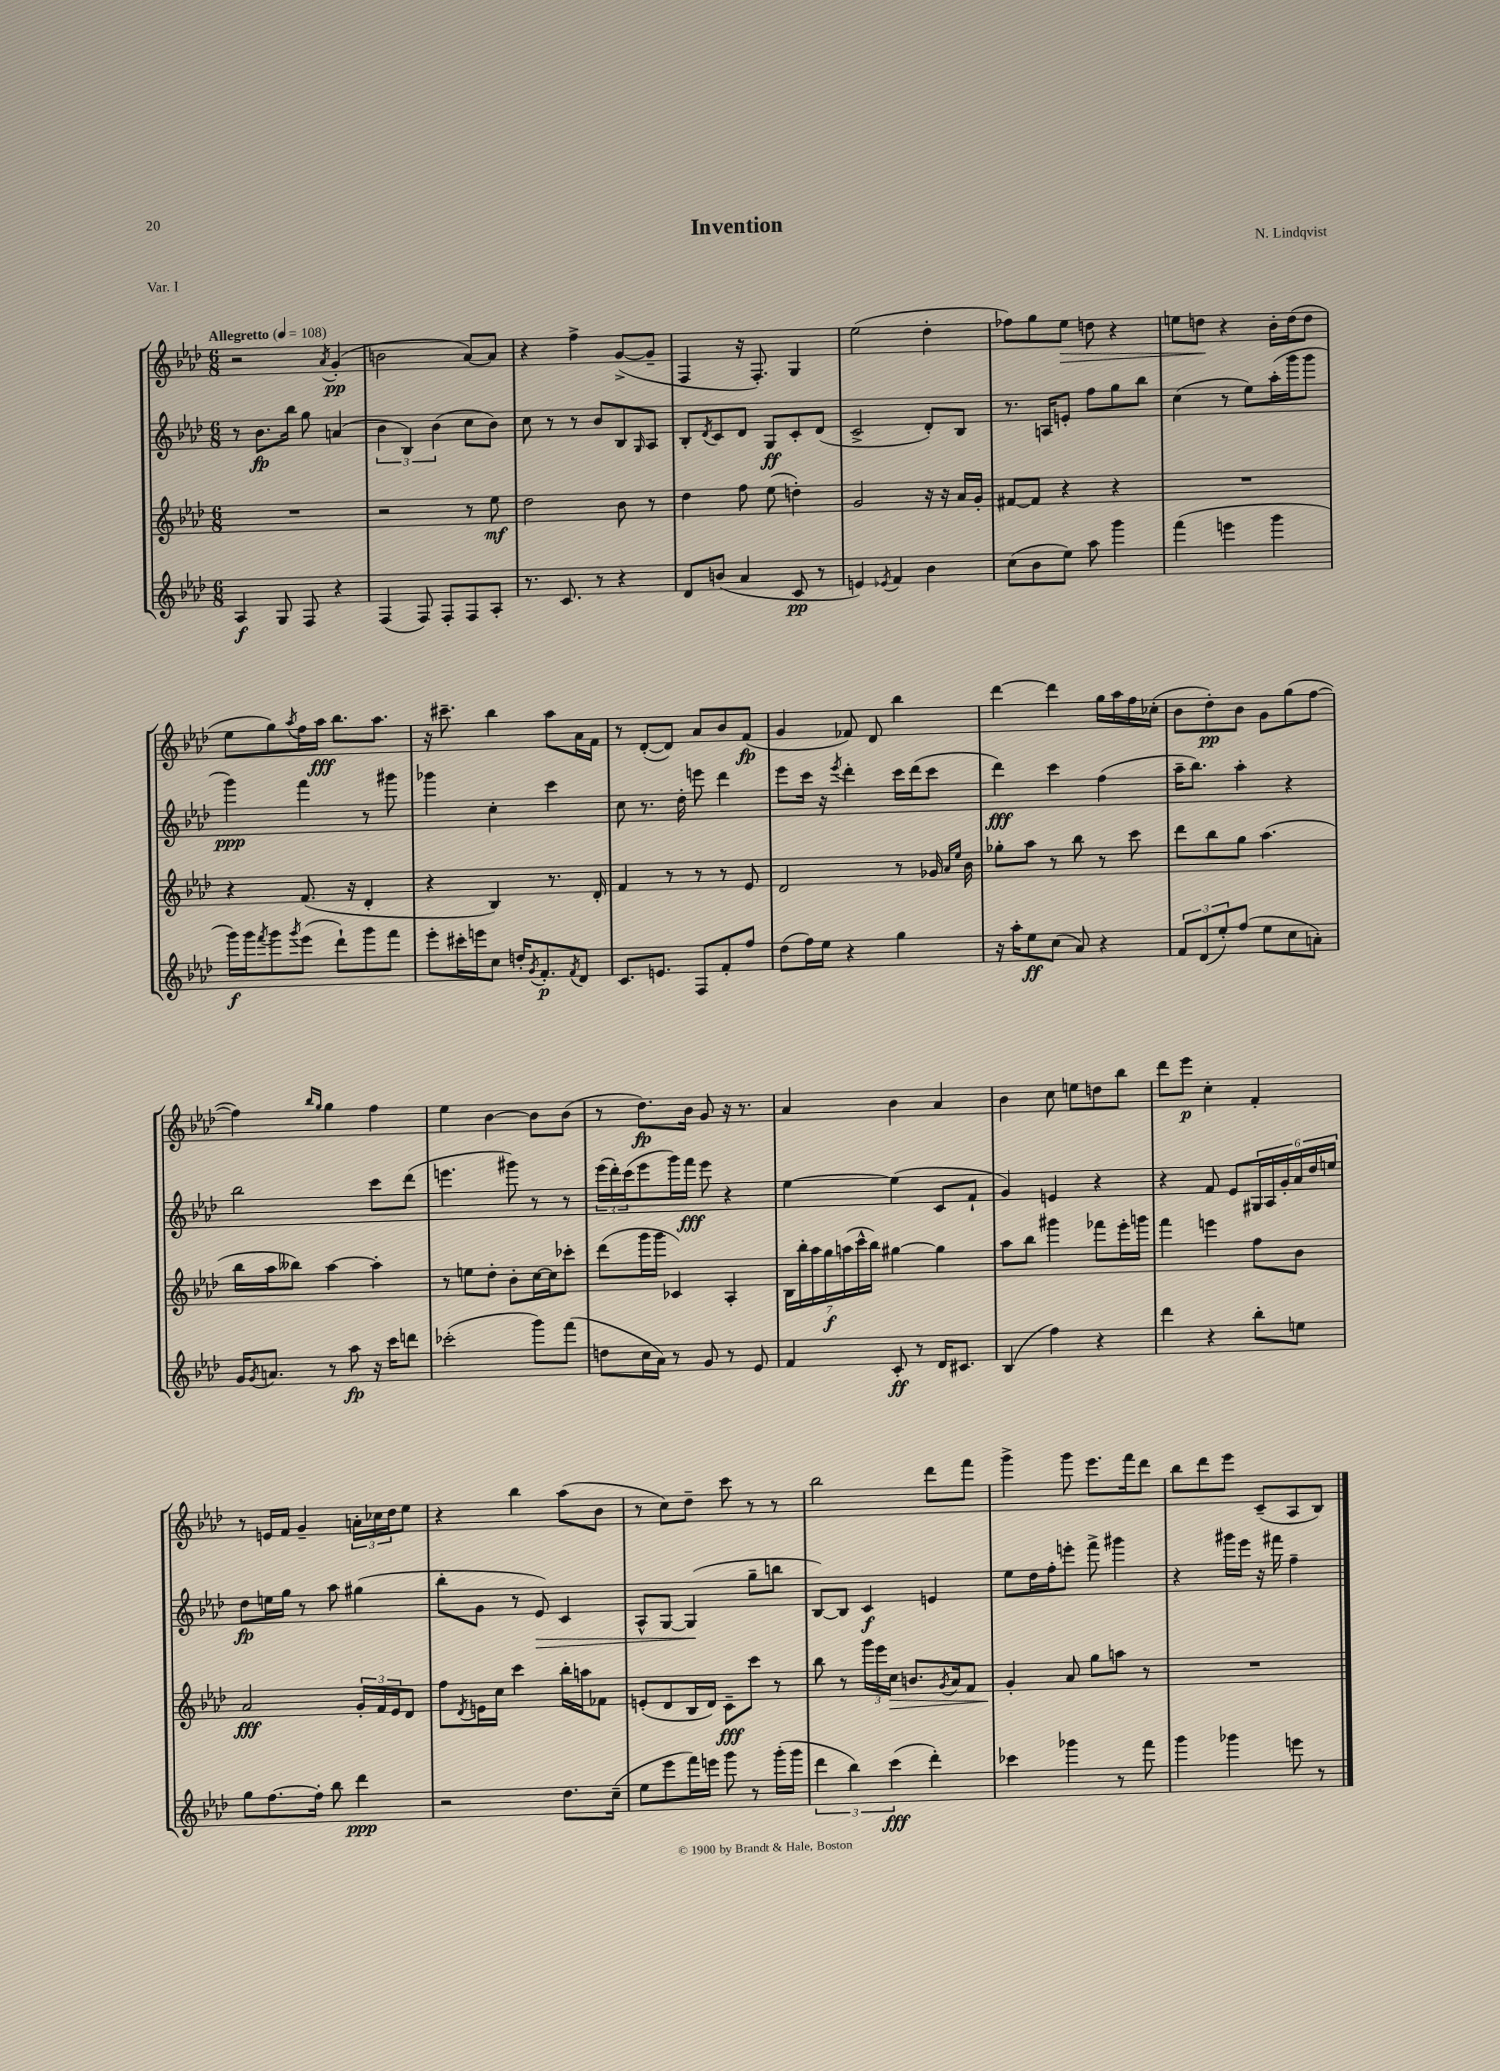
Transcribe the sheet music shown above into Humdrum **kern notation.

**kern	**dynam	**kern	**dynam	**kern	**dynam	**kern	**dynam
*part4	*part4	*part3	*part3	*part2	*part2	*part1	*part1
*staff4	*staff4	*staff3	*staff3	*staff2	*staff2	*staff1	*staff1
*clefG2	*	*clefG2	*	*clefG2	*	*clefG2	*
*k[b-e-a-d-]	*	*k[b-e-a-d-]	*	*k[b-e-a-d-]	*	*k[b-e-a-d-]	*
*M6/8	*	*M6/8	*	*M6/8	*	*M6/8	*
*MM108	*	*MM108	*	*MM108	*	*MM108	*
=1	=1	=1	=1	=1	=1	=1	=1
!	!	!	!	!	!	!LO:TX:a:B:t=Allegretto	!
4A-/	f	2.r	.	8r	.	2r	.
.	.	.	.	8.b-\L	fp	.	.
8G/	.	.	.	.	.	.	.
.	.	.	.	16bb-\Jk	.	.	.
8F/	.	.	.	8gg\	.	.	.
.	.	.	.	.	.	8qa-/	.
4r	.	.	.	(4an/	.	(4g'/	pp
=2	=2	=2	=2	=2	=2	=2	=2
(4F/	.	2r	.	6b-\	.	2bn\	.
.	.	.	.	6B-/)	.	.	.
8F/)	.	.	.	.	.	.	.
.	.	.	.	(6b-\	.	.	.
8F'/L	.	.	.	.	.	.	.
8F/	.	8r	.	8cc\L	.	[8a-/L)	.
8A-'/J	.	8ee-\	mf	8b-\J)	.	8a-/J]	.
=3	=3	=3	=3	=3	=3	=3	=3
8.r	.	2dd-\	.	8cc\	.	4r	.
.	.	.	.	8r	.	.	.
8.c/	.	.	.	.	.	.	.
.	.	.	.	8r	.	4ff^\	.
8r	.	.	.	8b-/L	.	.	.
4r	.	8b-\	.	8B-/	.	([8g^/L	.
.	.	.	.	16qqG/	.	.	.
.	.	8r	.	8A-/J	.	8g~/J]	.
=4	=4	=4	=4	=4	=4	=4	=4
8d-/L	.	4dd-\	.	8B-'/L	.	4F/	.
.	.	.	.	8qd-/	.	.	.
(8bn/J	.	.	.	8c/	.	.	.
4a-/	.	8ff\	.	8d-/J	.	16r	.
.	.	.	.	.	.	8.F'/)	.
.	.	(8ee-\	.	8G/L	ff	.	.
8c/	pp	4ddn'\)	.	8c'/	.	4G/	.
8r	.	.	.	(8d-/J	.	.	.
=5	=5	=5	=5	=5	=5	=5	=5
4en/)	.	2g/	.	2c^/	.	(2ee-\	.
8qe-X/	.	.	.	.	.	.	.
4f/	.	.	.	.	.	.	.
4b-\	.	16r	.	8d-'/L)	.	4dd-'\	.
.	.	16r	.	.	.	.	.
.	.	16a-/LL	.	8B-/J	.	.	.
.	.	16g'/JJ	.	.	.	.	.
=6	=6	=6	=6	=6	=6	=6	=6
(8cc\L	.	[8f#X/L	.	8.r	.	8ff-X\L)	.
8b-\	.	8f#/J]	.	.	.	8gg\	.
.	.	.	.	16An/KL	.	.	.
!	!	!	!	!	!	!	!LO:HP:b
8ee-\J)	.	4r	.	8en'/J	.	8ee-\J	>
8aa-\	.	.	.	8ff\L	.	8ddn\	.
4ggg\	.	4r	.	8gg\	.	4r	.
.	.	.	.	8bb-\J	.	.	.
=7	=7	=7	=7	=7	=7	=7	=7
(4fff\	.	2.r	.	(4cc\	.	8een\L	.
.	.	.	.	.	.	8ddn\J	.
4eeen\	.	.	.	8r	.	4r	]
.	.	.	.	8ee-\L)	.	.	.
4ggg\	.	.	.	(16aa-'\L	.	16b-'\LL	.
.	.	.	.	16ggg\J	.	(16dd\J	.
.	.	.	.	8ggg\J	.	8dd\J	.
!!LO:LB:g=z
=8	=8	=8	=8	=8	=8	=8	=8
16ggg\LL)	f	4r	.	4ggg\)	ppp	8ee-\L	.
16ggg\J	.	.	.	.	.	.	.
8qfff/	.	.	.	.	.	.	.
8ggg\	.	.	.	.	.	8gg\)	.
8qggg/	.	.	.	.	.	8qaa-/	.
(8eee-\J	.	(8.f/	.	4fff\	.	16ff\L	.
.	.	.	.	.	.	16aa-\JJ	fff
8ddd-`\L)	.	.	.	.	.	8.bb-\L	.
.	.	16r	.	.	.	.	.
8ggg\	.	4d-'/	.	8r	.	.	.
.	.	.	.	.	.	8.aa-\J	.
8fff\J	.	.	.	8ggg#X\	.	.	.
=9	=9	=9	=9	=9	=9	=9	=9
8eee-'\L	.	4r	.	4ggg-X\	.	16r	.
.	.	.	.	.	.	8.ccc#X~\	.
16ccc#X'\L	.	.	.	.	.	.	.
16eeen\J	.	.	.	.	.	.	.
8cc\J	.	4B-/)	.	4cc'\	.	4bb-\	.
16ddn'/KL	.	.	.	.	.	.	.
8qg/	.	.	.	.	.	.	.
8.f'/	p	.	.	.	.	.	.
.	.	8.r	.	4ccc\	.	8aa-\L	.
8qf/	.	.	.	.	.	.	.
8d-/J	.	.	.	.	.	16a-\L	.
.	.	16d-'/	.	.	.	16f\JJ	.
=10	=10	=10	=10	=10	=10	=10	=10
8.c/L	.	4f/	.	8cc\	.	8r	.
.	.	.	.	8.r	.	([8d-'/L	.
8.en/J	.	.	.	.	.	.	.
.	.	8r	.	.	.	8d-/J])	.
.	.	.	.	16dd-'\	.	.	.
8F/L	.	8r	.	8eeen\	.	8a-/L	.
8f'/	.	8r	.	4ddd-\	.	8b-/	.
8ff/J	.	8e-/	.	.	.	(8f/J	fp
=11	=11	=11	=11	=11	=11	=11	=11
(8dd-\L	.	2d-/	.	8eee-\L	.	4g/	.
16ff\L)	.	.	.	16ccc\Jk	.	.	.
16ee-\JJ	.	.	.	16r	.	.	.
.	.	.	.	8qeee-/	.	.	.
4r	.	.	.	4ddd-'\	.	8f-X/)	.
.	.	.	.	.	.	8d-/	.
4gg\	.	8r	.	16ccc\LL	.	4bb-\	.
.	.	.	.	(16ddd-\J	.	.	.
.	.	16g-X/	.	8ccc\J	.	.	.
.	.	16qqa-/LL	.	.	.	.	.
.	.	16qqee-/JJ	.	.	.	.	.
.	.	16b-\	.	.	.	.	.
=12	=12	=12	=12	=12	=12	=12	=12
16r	.	8gg-X'\L	.	4ddd-\)	fff	[4ddd-\	.
16aa-'\KL	.	.	.	.	.	.	.
8ee-\	ff	8aa-\J	.	.	.	.	.
(8cc\J	.	8r	.	4ccc\	.	4ddd-\]	.
8a-/)	.	8bb-\	.	.	.	.	.
4r	.	8r	.	(4ff\	.	16gg\LL	.
.	.	.	.	.	.	16aa-\	.
.	.	8ccc\	.	.	.	16ff\	.
.	.	.	.	.	.	(16cc-X'\JJ	.
=13	=13	=13	=13	=13	=13	=13	=13
12f/L	.	8ddd-\L	.	16aa-~\KL	.	8b-\L	.
.	.	.	.	8.bb-\J)	.	.	.
(12d-/	.	.	.	.	.	.	.
.	.	8bb-\	.	.	.	8dd-'\)	pp
12ee-'/)	.	.	.	.	.	.	.
(8ff/J	.	8gg\J	.	4aa-'\	.	8b-\J	.
8ee-\L	.	(4.aa-\	.	.	.	8g\L	.
8cc\	.	.	.	4r	.	(8gg\	.
8an'\J)	.	.	.	.	.	[8ff\J	.
!!LO:LB:g=z
=14	=14	=14	=14	=14	=14	=14	=14
16g/KL	.	16bb-\LL	.	2bb-\	.	4ff\])	.
8qg/	.	.	.	.	.	.	.
8.an/J	.	16aa-\J	.	.	.	.	.
.	.	8bb--X\J)	.	.	.	.	.
.	.	.	.	.	.	16qqbb-/LL	.
.	.	.	.	.	.	16qqgg/JJ	.
8r	.	[4aa-\	.	.	.	4gg\	.
8aa-\	fp	.	.	.	.	.	.
16r	.	4aa-'\]	.	8ccc\L	.	4ff\	.
16ccc\KL	.	.	.	.	.	.	.
8dddn\J	.	.	.	(8ddd-\J	.	.	.
=15	=15	=15	=15	=15	=15	=15	=15
(2ccc-X'\	.	8r	.	4.eeen\	.	4ee-\	.
.	.	8een\L	.	.	.	.	.
.	.	8dd-'\J	.	.	.	[4b-\	.
.	.	8b-'\L	.	8ggg#X\)	.	.	.
8ggg\L)	.	[16cc\L	.	8r	.	8b-\L]	.
.	.	16cc\J]	.	.	.	.	.
(8fff\J	.	8ccc-X'\J	.	8r	.	(8b-\J	.
=16	=16	=16	=16	=16	=16	=16	=16
8ddn\L	.	(8ddd-\L	.	(24eee-\LL	.	8r	.
.	.	.	.	24ddd-'\)	.	.	.
.	.	.	.	(24ccc\J	.	.	.
16cc\L	.	16ggg\L	.	8eee-\	.	8.dd-\L)	fp
16a-\JJ)	.	16ggg\JJ	.	.	.	.	.
8r	.	4c-X/)	.	16ggg\L)	.	.	.
.	.	.	.	16fff\JJ	fff	16b-\Jk	.
8g/	.	.	.	8eee-\	.	8g/	.
8r	.	4A-'/	.	4r	.	16r	.
.	.	.	.	.	.	8.r	.
8e-/	.	.	.	.	.	.	.
=17	=17	=17	=17	=17	=17	=17	=17
4f/	.	28B-\LL	.	[4ee-\	.	4a-/	.
.	.	28bb-'\	.	.	.	.	.
.	.	28aa-\	.	.	.	.	.
.	.	28gg\	f	.	.	.	.
.	.	(28aan\	.	.	.	.	.
.	.	28ccc^^\	.	.	.	.	.
.	.	28bb-\JJ)	.	.	.	.	.
8c'/	ff	[4gg#X\	.	(4ee-\]	.	4b-\	.
8r	.	.	.	.	.	.	.
16d-/KL	.	4gg#\]	.	8c/L	.	4a-/	.
8.c#X/J	.	.	.	.	.	.	.
.	.	.	.	8f`/J	.	.	.
=18	=18	=18	=18	=18	=18	=18	=18
(4B-/	.	8aa-\L	.	4g/)	.	4b-\	.
.	.	8bb-\J	.	.	.	.	.
4ff\)	.	4ggg#X\	.	4en/	.	8cc\	.
.	.	.	.	.	.	8een\L	.
4r	.	8fff-X\L	.	4r	.	8ddn\	.
.	.	16eee-'\L	.	.	.	8bb-\J	.
.	.	16gggn\JJ	.	.	.	.	.
=19	=19	=19	=19	=19	=19	=19	=19
4ddd-\	.	4fff\	.	4r	.	8ddd-\L	.
.	.	.	.	.	.	8eee-\J	p
4r	.	4eeen\	.	8f/	.	4cc'\	.
.	.	.	.	8e-/L	.	.	.
8bb-'\L	.	8ff\L	.	24G#X/L	.	4f'/	.
.	.	.	.	24A-/	.	.	.
.	.	.	.	24g'/	.	.	.
8een\J	.	8b-\J	.	24a-/	.	.	.
.	.	.	.	24dd-/	.	.	.
.	.	.	.	24een/JJ	.	.	.
!!LO:LB:g=z
=20	=20	=20	=20	=20	=20	=20	=20
8gg\L	.	2a-/	fff	8dd-\L	fp	8r	.
[8.ff\	.	.	.	16een\L	.	16en/LL	.
.	.	.	.	16gg\JJ	.	16f/JJ	.
.	.	.	.	8r	.	4g~/	.
16ff'\Jk]	.	.	.	.	.	.	.
8bb-\	.	.	.	8aa-\	.	.	.
4ddd-\	ppp	24g'/LL	.	(4gg#X\	.	24an'\LL	.
.	.	24f/	.	.	.	24cc-X\	.
.	.	24e-/J	.	.	.	24dd-\J	.
.	.	8d-/J	.	.	.	8ee-\J	.
=21	=21	=21	=21	=21	=21	=21	=21
2r	.	8ff\L	.	8bb-'\L	.	4r	.
.	.	8qd-/	.	.	.	.	.
.	.	16en\L	.	8g\J	.	.	.
.	.	16cc\JJ	.	.	.	.	.
.	.	4ccc\	.	8r	.	4bb-\	.
!	!	!	!	!	!LO:HP:b	!	!
.	.	.	.	8e-/)	>	.	.
8.dd-\L	.	16bb-'\LL	.	4c/	.	(8aa-\L	.
.	.	16aan\J	.	.	.	.	.
.	.	8f-X\J	.	.	.	8b-\J	.
(16cc~\Jk	.	.	.	.	.	.	.
=22	=22	=22	=22	=22	=22	=22	=22
8ee-\L	.	(8en'/L	.	8A-^^/L	.	8r	.
8eee-\	.	8d-/	.	[8G/J	.	8cc\L)	.
16fff\L)	.	16B-/L	.	(4G/]	.	8dd-~\J	.
16eeen\JJ	.	16d-/JJ)	.	.	.	.	.
8ggg\	.	8c~\L	fff	.	.	8ccc\	.
8r	.	8ccc\J	.	8gg~\L	]	8r	.
(16ggg'\LL	.	8r	.	8bbn\J	.	8r	.
16ggg\JJ	.	.	.	.	.	.	.
=23	=23	=23	=23	=23	=23	=23	=23
6ddd-\	.	8bb-\	.	[8B-/L)	.	2bb-\	.
.	.	8r	.	8B-/J]	.	.	.
6bb-\)	.	.	.	.	.	.	.
.	.	24ggg\LL	.	4c/	f	.	.
.	.	24eee-\	.	.	.	.	.
!	!	!	!LO:HP:b	!	!	!	!
(6ccc\	fff	24cc\JJ	>	.	.	.	.
.	.	8.bn/L	.	.	.	.	.
4ddd-'\)	.	.	.	4en/	.	8ddd-\L	.
.	.	8qg/	.	.	.	.	.
.	.	16a-/k	.	.	.	.	.
.	.	8f/J	.	.	.	8fff\J	.
=24	=24	=24	=24	=24	=24	=24	=24
4ccc-X\	.	4g'/	.	8ee-\L	.	4ggg^\	.
.	.	.	.	16dd-\L	.	.	.
.	.	.	.	16ff'\J	.	.	.
4ggg-X\	.	8a-/	]	8eeen'\J	.	8ggg\	.
.	.	8gg\L	.	8fff^\	.	8.eee-\L	.
8r	.	8aan\J	.	4ggg#X\	.	.	.
.	.	.	.	.	.	16fff\k	.
8fff\	.	8r	.	.	.	8ddd-\J	.
=25	=25	=25	=25	=25	=25	=25	=25
4ggg\	.	2.r	.	4r	.	8bb-\L	.
.	.	.	.	.	.	8ddd-\	.
4ggg-X\	.	.	.	16ggg#X\LL	.	8eee-\J	.
.	.	.	.	16eee-\JJ	.	.	.
.	.	.	.	16r	.	(8c~/L	.
.	.	.	.	16fff#X\	.	.	.
8eeen\	.	.	.	4ff~\	.	8A-/	.
8r	.	.	.	.	.	8B-/J)	.
==	==	==	==	==	==	==	==
*-	*-	*-	*-	*-	*-	*-	*-
